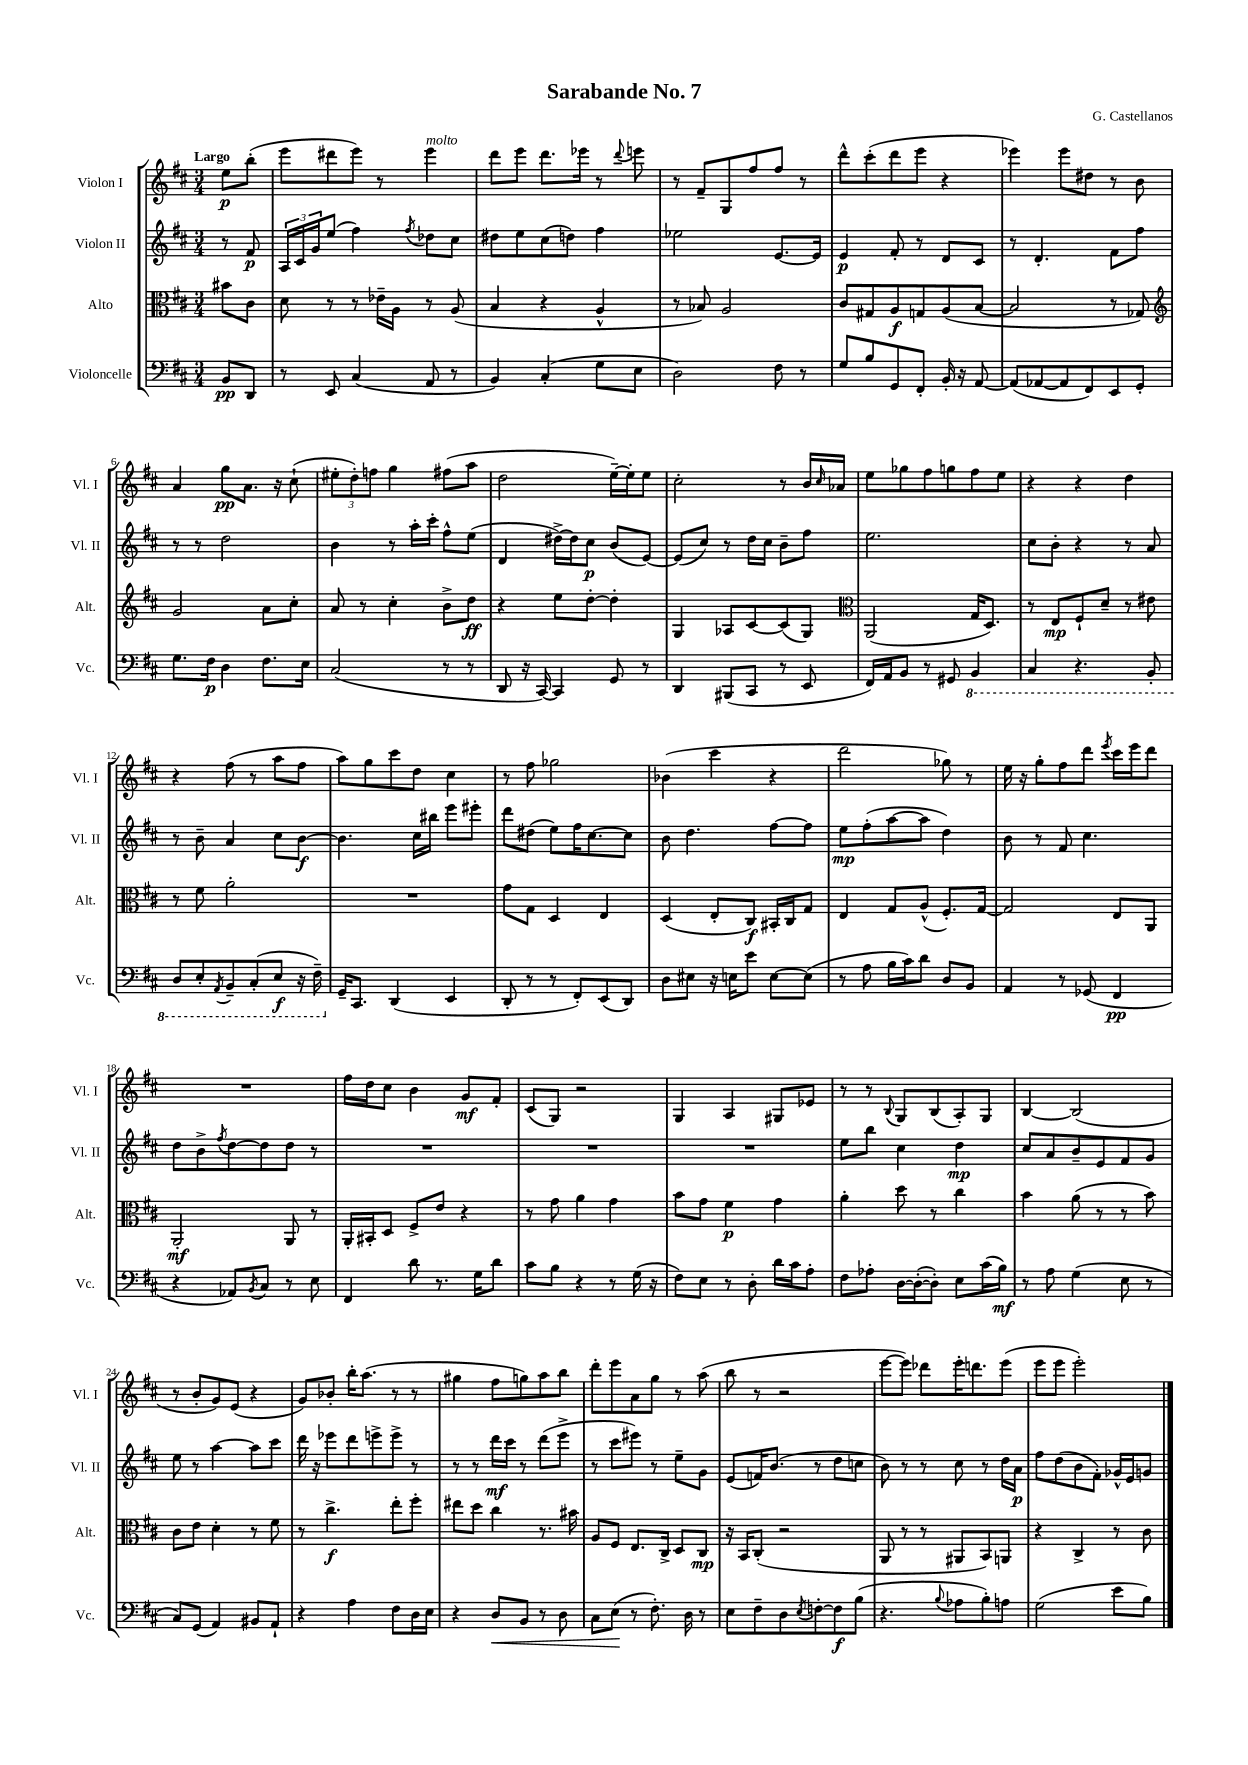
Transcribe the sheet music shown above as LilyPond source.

\header { title = "Sarabande No. 7" composer = "G. Castellanos" }
<<
\new StaffGroup <<
\new Staff = "s0" \with { instrumentName = "Violon I" shortInstrumentName = "Vl. I" } {
    \clef treble \key d \major \numericTimeSignature \time 3/4 \partial 4 \tempo "Largo"
    e''8\p b''8-.( |
    e'''8 dis'''8 e'''8) r8 e'''4^\markup { \italic "molto" } |
    d'''8 e'''8 d'''8. ees'''16 r8 \appoggiatura { d'''8 } e'''8 |
    r8 fis'8-- g8 fis''8 fis''8 r8 |
    d'''8-^ cis'''8-.( d'''8 e'''8 r4 |
    ees'''4) ees'''8 dis''8 r8 b'8 |
    a'4 g''8\pp a'8. r16 cis''8-!( |
    \tuplet 3/2 { eis''8-. d''8-.) f''8 } g''4 fis''8( a''8 |
    d''2 e''16~--) e''16-. e''8 |
    cis''2-. r8 b'16 \grace { cis''16 } aes'16 |
    e''8 ges''8 fis''8 g''8 fis''8 e''8 |
    r4 r4 d''4 |
    r4 fis''8( r8 a''8 fis''8 |
    a''8) g''8 cis'''8 d''8 cis''4 |
    r8 fis''8 ges''2 |
    bes'4( cis'''4 r4 |
    d'''2 ges''8) r8 |
    e''16 r16 g''8-. fis''8 d'''8 \acciaccatura { e'''8 } cis'''16 e'''16 d'''8 |
    R2. |
    fis''16 d''16 cis''8 b'4 g'8\mf fis'8-. |
    cis'8( g8) r2 |
    g4 a4 gis8 ees'8 |
    r8 r8 \appoggiatura { b8 } g8 b8( a8-.) g8 |
    b4~ b2( |
    r8 b'8-. g'8) e'8( r4 |
    g'8) bes'8-. b''16-. a''8.( r8 r8 |
    gis''4 fis''8 g''8) a''8 b''8 |
    d'''8-. e'''8 a'8 g''8 r8 a''8( |
    b''8 r8 r2 |
    e'''8~ e'''8) des'''8 e'''16-. d'''8. e'''8( |
    e'''8 e'''8 e'''2-.) \bar "|." |
}
\new Staff = "s1" \with { instrumentName = "Violon II" shortInstrumentName = "Vl. II" } {
    \clef treble \key d \major \numericTimeSignature \time 3/4 \partial 4
    r8 fis'8\p |
    \tuplet 3/2 { a16 cis'16 g'16 } e''8( fis''4) \acciaccatura { fis''8 } des''8 cis''8 |
    dis''8 e''8 cis''8( d''8) fis''4 |
    ees''2 e'8.~ e'16 |
    e'4\p fis'8-. r8 d'8 cis'8 |
    r8 d'4.-. fis'8 fis''8 |
    r8 r8 d''2 |
    b'4 r8 a''16-. cis'''16-. fis''8-^ e''8( |
    d'4 dis''16~->) dis''16 cis''8\p b'8( e'8~) |
    e'8( cis''8) r8 d''16 cis''16 b'8-- fis''8 |
    e''2. |
    cis''8 b'8-. r4 r8 a'8 |
    r8 b'8-- a'4 cis''8 b'8~\f |
    b'4. cis''16 bis''16 e'''8 eis'''8-. |
    d'''8 dis''8( e''8) fis''16 cis''8.~ cis''8 |
    b'8 d''4. fis''8~ fis''8 |
    e''8\mp fis''8-.( a''8~ a''8 d''4) |
    b'8 r8 fis'8 cis''4. |
    d''8 b'8-> \acciaccatura { fis''8 } d''8~ d''8 d''8 r8 |
    R2. |
    R2. |
    R2. |
    e''8 b''8 cis''4 d''4\mp |
    cis''8 a'8 b'8-- e'8 fis'8 g'8 |
    e''8 r8 a''4~ a''8 cis'''8 |
    d'''16 r16 ees'''8 d'''8 e'''8-> e'''8-> r8 |
    r8 r8 d'''16\mf cis'''16 r8 d'''8( e'''8-> |
    r8 cis'''8 eis'''8) r8 e''8-- g'8 |
    e'8( f'16) b'8.( r8 d''8 c''8 |
    b'8) r8 r8 cis''8 r8 d''16 a'16\p |
    fis''8 d''8( b'8 fis'8-.) ges'16-^ e'16 g'8 \bar "|." |
}
\new Staff = "s2" \with { instrumentName = "Alto" shortInstrumentName = "Alt." } {
    \clef alto \key d \major \numericTimeSignature \time 3/4 \partial 4
    bis'8 cis'8 |
    d'8 r8 r8 ees'16-- a16 r8 a8( |
    b4 r4 a4-^ |
    r8 bes8) a2 |
    cis'8 gis8 a8\f g8 a8( b8~ |
    b2 r8 ges8) |
    \clef treble g'2 a'8 cis''8-. |
    a'8 r8 cis''4-. b'8-> d''8\ff |
    r4 e''8 d''8~-. d''4-. |
    g4 aes8 cis'8~ cis'8( g8) |
    \clef alto a,2( g16 d8.) |
    r8 e8\mp fis8-! d'8-- r8 eis'8 |
    r8 fis'8 a'2-. |
    R2. |
    g'8 g8 d4 e4 |
    d4( e8-. cis8\f) bis,16-. cis16 g8 |
    e4 g8 a8-^( fis8.-.) g16~ |
    g2 e8 a,8 |
    a,2-.\mf a,8 r8 |
    a,16-. bis,16-. d8 fis8-> e'8 r4 |
    r8 g'8 a'4 g'4 |
    b'8 g'8 fis'4\p g'4 |
    a'4-. d''8 r8 cis''4 |
    b'4 a'8( r8 r8 b'8) |
    cis'8 e'8 d'4-. r8 fis'8 |
    r8 cis''4.->\f e''8-. fis''8-. |
    eis''8 d''8 cis''4 r8. bis'16 |
    a8 fis8 e8. cis16-> d8 cis8\mp |
    r16 b,16 cis8-.( r2 |
    a,8 r8 r8 ais,8 b,8) a,8 |
    r4 cis4-> r8 cis'8 \bar "|." |
}
\new Staff = "s3" \with { instrumentName = "Violoncelle" shortInstrumentName = "Vc." } {
    \clef bass \key d \major \numericTimeSignature \time 3/4 \partial 4
    b,8\pp d,8 |
    r8 e,8 cis4( a,8 r8 |
    b,4) cis4-.( g8 e8 |
    d2) fis8 r8 |
    g8 b8 g,8 fis,8-. b,16-. r16 a,8~ |
    a,8( aes,8~ aes,8 fis,8) e,8 g,8-. |
    g8. fis16\p d4 fis8. e16 |
    cis2( r8 r8 |
    d,8 r16 cis,16~) cis,4 g,8 r8 |
    d,4 bis,,8( cis,8 r8 e,8 |
    fis,16) a,16 b,8 r8 gis,8 \ottava #-1 b,,4 |
    cis,4 r4. b,,8-. |
    d,8 e,8-. \acciaccatura { a,,8 } b,,8-- cis,8-.( e,8\f r16 fis,16--) \ottava #0 |
    g,16-- cis,8. d,4( e,4 |
    d,8-. r8 r8 fis,8-.) e,8( d,8) |
    d8 eis8 r16 e16 e'8 e8~ e8( |
    r8 a8 b16 cis'16) d'8 d8 b,8 |
    a,4 r8 ges,8( fis,4\pp |
    r4 aes,8) \acciaccatura { b,8 } cis8 r8 e8 |
    fis,4 d'8 r8. g16 d'8 |
    cis'8 b8 r4 r8 g16( r16 |
    fis8) e8 r8 d8-. d'16 cis'16 a8-. |
    fis8 aes8-. d16~ d16~-.( d8-.) e8 cis'16( b16\mf) |
    r8 a8 g4( e8 r8 |
    cis8) g,8( a,4) bis,8 a,8-! |
    r4 a4 fis8 d16 e16 |
    r4 d8\< b,8 r8 d8 |
    cis8 e8\!( r8 fis8.-.) d16 r8 |
    e8 fis8-- d8 \acciaccatura { e8 } f8~-. f8\f b8( |
    r4. \appoggiatura { b8 } aes8 b8-.) a8 |
    g2( e'8 b8) \bar "|." |
}
>>
>>
